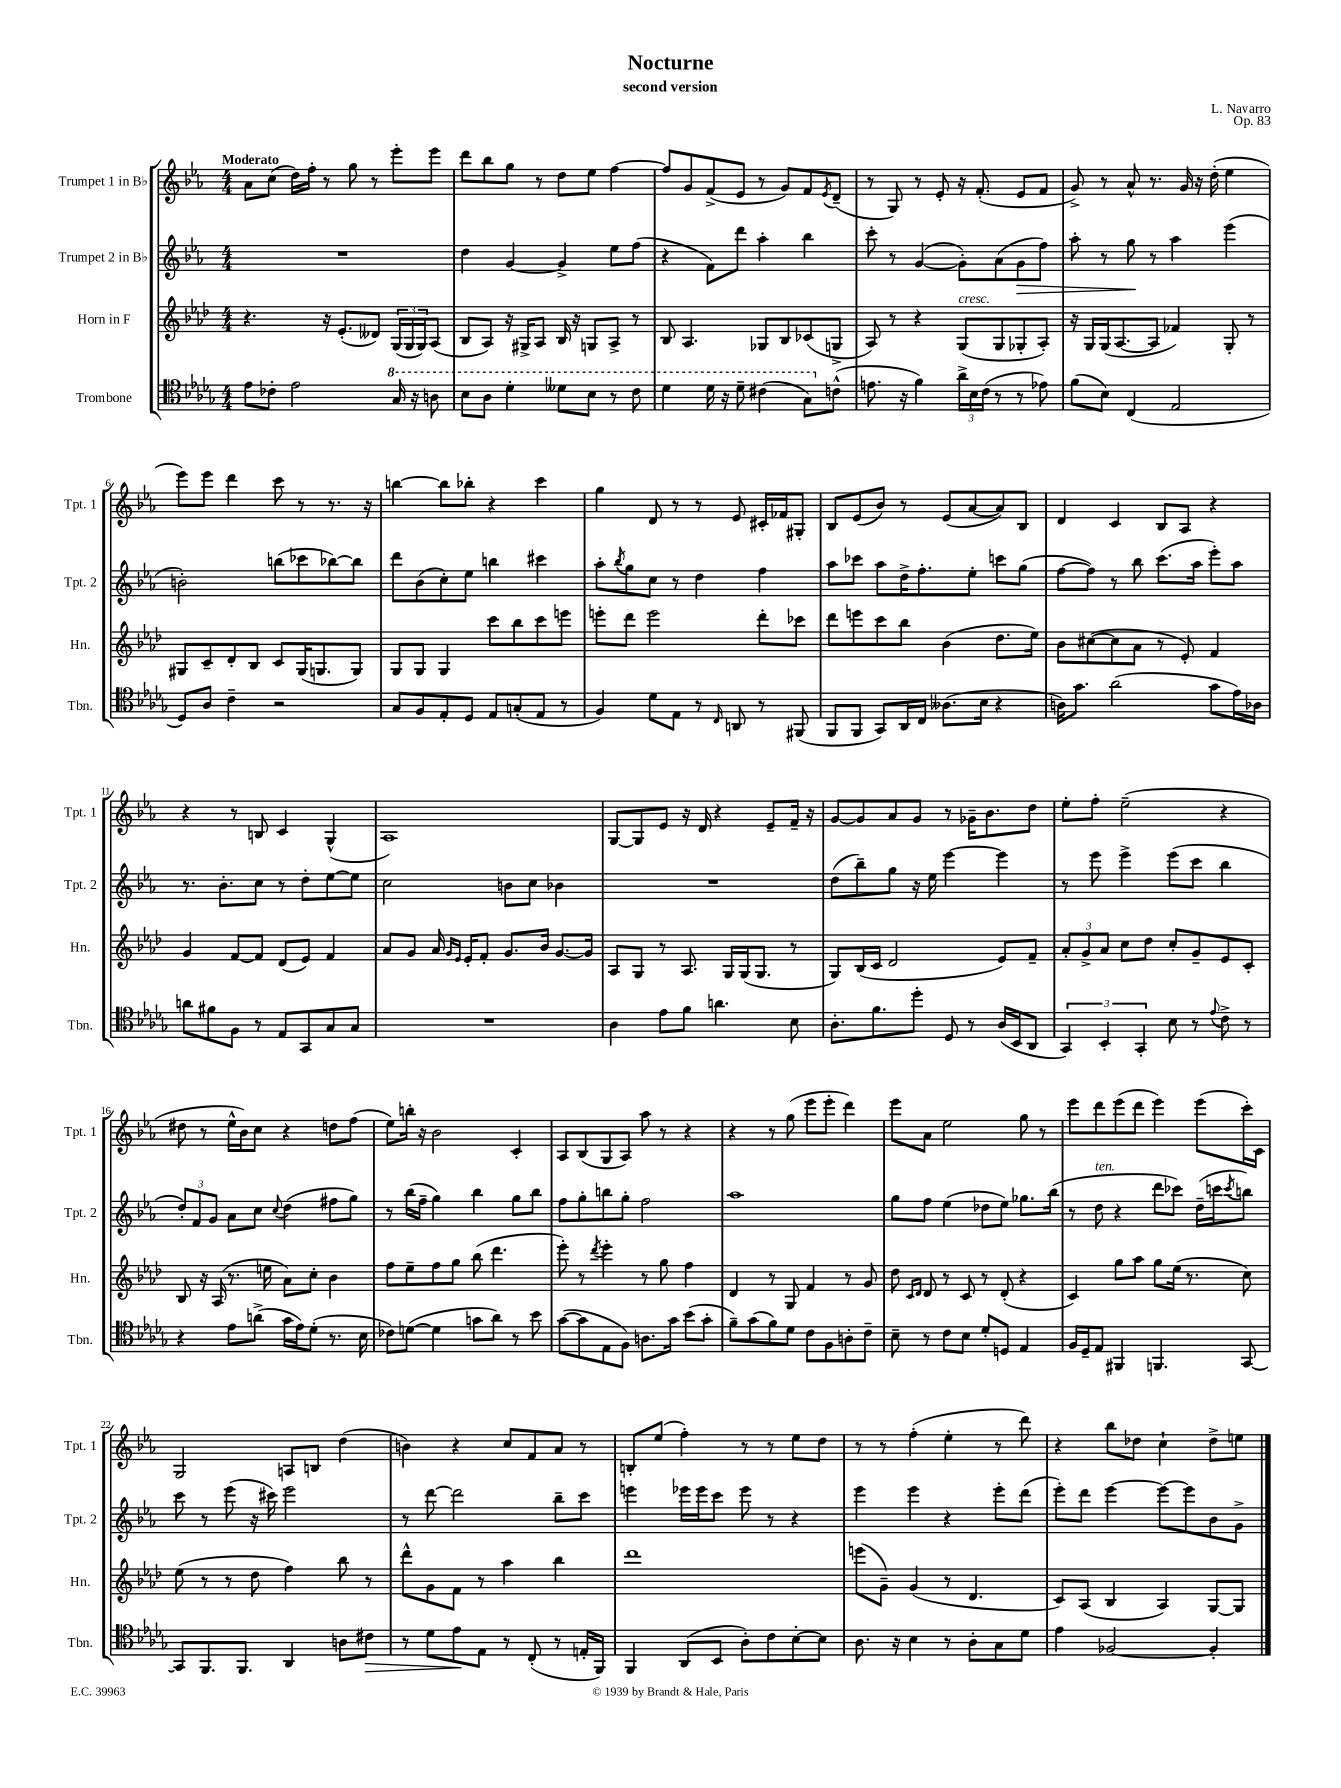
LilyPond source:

\header { title = "Nocturne" composer = "L. Navarro" subtitle = "second version" opus = "Op. 83" }
<<
\new StaffGroup <<
\new Staff = "s0" \with { instrumentName = "Trumpet 1 in Bb" shortInstrumentName = "Tpt. 1" } {
    \clef treble \key ees \major \numericTimeSignature \time 4/4 \tempo "Moderato"
    aes'8 c''8( d''16) f''16-. r8 g''8 r8 ees'''8-. ees'''8 |
    d'''8 bes''8 g''8 r8 d''8 ees''8 f''4~ |
    f''8 g'8 f'8->( ees'8 r8 g'8) f'8 \acciaccatura { ees'8 } d'8--( |
    r8 g8) r8 ees'8-. r16 f'8.-.( ees'8 f'8 |
    g'8->) r8 aes'8-^ r8. g'16 r16 d''16-.( ees''4 |
    ees'''8) ees'''8 d'''4 c'''8 r8 r8. r16 |
    b''4~ b''8 bes''8-. r4 c'''4 |
    g''4 d'8 r8 r8 ees'8 cis'16-. fes'16 gis8-. |
    bes8 ees'8( bes'8) r8 ees'8( aes'8~ aes'8) bes8 |
    d'4 c'4 bes8 aes8 r4 |
    r4 r8 b8 c'4 g4-^( |
    aes1) |
    g8~ g8 ees'8 r16 d'16 r4 ees'8-- f'16-- r16 |
    g'8~ g'8 aes'8 g'8 r8 ges'16-- bes'8. d''8 |
    ees''8-. f''8-. ees''2--( r4 |
    dis''8 r8 ees''16-^ bes'16) c''8 r4 d''8 f''8( |
    ees''8) b''16-. r16 bes'2 c'4-. |
    aes8 bes8( g8 aes8) aes''8 r8 r4 |
    r4 r8 g''8( ees'''8 ees'''8-. d'''4) |
    ees'''8 aes'8 ees''2 g''8 r8 |
    ees'''8 d'''8 ees'''8( d'''8 ees'''4) ees'''8( c'''16-.) c'16 |
    g2 a8 b8 d''4( |
    b'4) r4 c''8 f'8 aes'8 r8 |
    b8-. ees''8( f''4-.) r8 r8 ees''8 d''8 |
    r8 r8 f''4-.( ees''4-. r8 d'''8) |
    r4 bes''8 des''8 c''4-! des''8-> e''8 \bar "|." |
}
\new Staff = "s1" \with { instrumentName = "Trumpet 2 in Bb" shortInstrumentName = "Tpt. 2" } {
    \clef treble \key ees \major \numericTimeSignature \time 4/4
    R1 |
    d''4 g'4~ g'4-> ees''8 f''8( |
    r4 f'8) d'''8 aes''4-. bes''4 |
    c'''8-. r8 g'4~( g'8-.) aes'8( g'8\> f''8) |
    aes''8-. r8 g''8\! r8 aes''4 ees'''4( |
    b'2-.) b''8( ces'''8 bes''8~) bes''8 |
    d'''8 bes'8( c''8-.) ees''8 b''4 cis'''4 |
    aes''8-. \acciaccatura { bes''8 } g''8 c''8 r8 d''4 f''4 |
    aes''8 ces'''8 aes''8 d''16-> f''8.-. ees''8-. c'''8 g''8( |
    f''8~ f''8) r8 bes''8 c'''8.( aes''16 ees'''8-.) aes''8 |
    r8. bes'8.-. c''8 r8 d''8-. ees''8~ ees''8 |
    c''2 b'8 c''8 bes'4 |
    R1 |
    d''8( bes''8--) g''8 r16 ees''16 ees'''4~ ees'''4 |
    r8 ees'''8 ees'''4-> ees'''8( c'''8 bes''4 |
    \tuplet 3/2 { d''8-.) f'8 g'8 } aes'8 c''8 \appoggiatura { c''8 } d''4( fis''8 g''8) |
    r8 bes''16( f''16-- g''4) bes''4 g''8 bes''8 |
    f''8 g''8-. b''8 g''8-. f''2 |
    aes''1 |
    g''8 f''8 ees''4( des''8 ees''8) ges''8. bes''16( |
    r8 d''8^\markup { \italic "ten." } r4 d'''8 ces'''8) d''16--( c'''16 \acciaccatura { c'''8 } b''8) |
    c'''8 r8 ees'''8( r16 cis'''16) ees'''2 |
    r8 d'''8~ d'''2 bes''8-- c'''8 |
    e'''4 ees'''16 ees'''16 c'''8 ees'''8 r8 r4 |
    ees'''4 ees'''4 r4 ees'''8-. d'''8( |
    ees'''8-.) d'''8 ees'''4~ ees'''8~ ees'''8 bes'8 g'8-> \bar "|." |
}
\new Staff = "s2" \with { instrumentName = "Horn in F" shortInstrumentName = "Hn." } {
    \clef treble \key aes \major \numericTimeSignature \time 4/4
    r4. r16 ees'8.-.( deses'8) \tuplet 3/2 { g16( g16 g16) } aes8( |
    bes8 aes8) r16 gis16-> aes8 bes16 r16 g8 aes8-> r8 |
    bes8 aes4. ges8 bes8 ces'8( g8-> |
    aes8) r8 r4 g8^\markup { \italic "cresc." }( g8 ges8-. aes8-.) |
    r16 g16 g16( aes8.~ aes8 fes'4) g8-. r8 |
    gis8 c'8-- des'8-. bes8 c'8 gis16( g8. g8) |
    g8 g8 g4 c'''8 bes''8 c'''8 e'''8 |
    e'''8-. des'''8 e'''2 des'''8-. ces'''8 |
    des'''8 e'''8 c'''8 bes''8 bes'4( des''8. ees''16) |
    bes'8 cis''8~( cis''8 aes'8 r8 ees'8-.) f'4 |
    g'4 f'8~ f'8 des'8( ees'8) f'4 |
    aes'8 g'8 aes'16 \grace { g'16 ees'16 } ees'16-. f'8-. g'8. bes'16 g'8.~ g'16 |
    aes8 g8 r8 aes8. g16 g16( g8. r8 |
    g8) bes16( c'16 des'2 ees'8) f'8-- |
    \tuplet 3/2 { aes'8-. g'8-> aes'8 } c''8 des''8 c''8-. g'8-- ees'8 c'8-. |
    bes8 r16 aes16( r8. e''16 aes'8) c''8-. bes'4 |
    f''8 ees''8-- f''8 g''8 bes''8( des'''4. |
    ees'''8-.) r8 \acciaccatura { des'''8 } ees'''4-. r8 g''8 f''4 |
    des'4 r8 g8 f'4 r8 g'8 |
    des''8 \grace { c'16 des'16 } des'8 r8 c'8 r8 des'8-.( r4 |
    c'4) g''8 aes''8 g''8 ees''16( r8. c''8) |
    ees''8( r8 r8 des''8 f''4) bes''8 r8 |
    des'''8-^ g'8 f'8 r8 aes''4 bes''4 |
    des'''1 |
    e'''8( g'8--) g'4( r8 des'4. |
    c'8) aes8( bes4 aes4) g8~ g8 \bar "|." |
}
\new Staff = "s3" \with { instrumentName = "Trombone" shortInstrumentName = "Tbn." } {
    \clef tenor \key des \major \numericTimeSignature \time 4/4
    ees'8 ces'8-. ees'2 \ottava #1 ges'16 r16 a'8 |
    bes'8 aes'8 des''4-. deses''8 bes'8 r8 c''8 |
    des''4 des''16 r16 des''8-- cis''4( ges'8) \ottava #0 c'!8-^( |
    e'8. r16 f'4) \tuplet 3/2 { aes'16-> bes16 c'16( } r8 r8 ees'8) |
    f'8( bes8) c4( ees2 |
    des8) aes8 c'4-- r2 |
    ges8 f8 ees8-. des8 ees8 g8-.( ees8 r8 |
    f4) des'8 ees8 r8 \grace { c16 } a,8 r8 fis,8( |
    f,8 f,8 ges,8) aes,16 c16 aeses8.( bes16 r4 |
    a16) ges'8. aes'2( ges'8 ees'16) aes16 |
    a'8 fis'8 f8 r8 ees8 ges,8 ges8 ges8 |
    R1 |
    aes4 ees'8 f'8 a'4. bes8 |
    aes8.-. f'8. des''8-. des8 r8 aes16( bes,16 aes,8 |
    \tuplet 3/2 { ges,4) bes,4-. ges,4-. } bes8 r8 \appoggiatura { ees'8 } c'8-> r8 |
    r4 ees'8 a'8->( ges'16 ees'16) des'8-.( r8. bes16 |
    ces'8) d'8~( d'4 g'8 aes'8) r8 bes'8 |
    ges'8~( ges'8 ees8 f8) a8. ges'16 bes'8( ges'8-. |
    f'8--) ges'8( f'8) des'8 c'8 f8 a8-. c'8-- |
    bes8-- r8 c'8 bes8 des'8-. d8 ees4 |
    f16 des16-- ees8 fis,4 f,4. ges,8~ |
    ges,8 f,8. f,8. aes,4 a8 cis'8\> |
    r8 des'8 ees'8\! ees8 r8 c8-.( r8 e16-. f,16) |
    f,4 aes,8( bes,8 aes8-.) c'8 bes8~-. bes8 |
    aes8. r16 bes4 r8 aes8-. ges8 des'8 |
    ees'4 fes2~ fes4-. \bar "|." |
}
>>
>>
